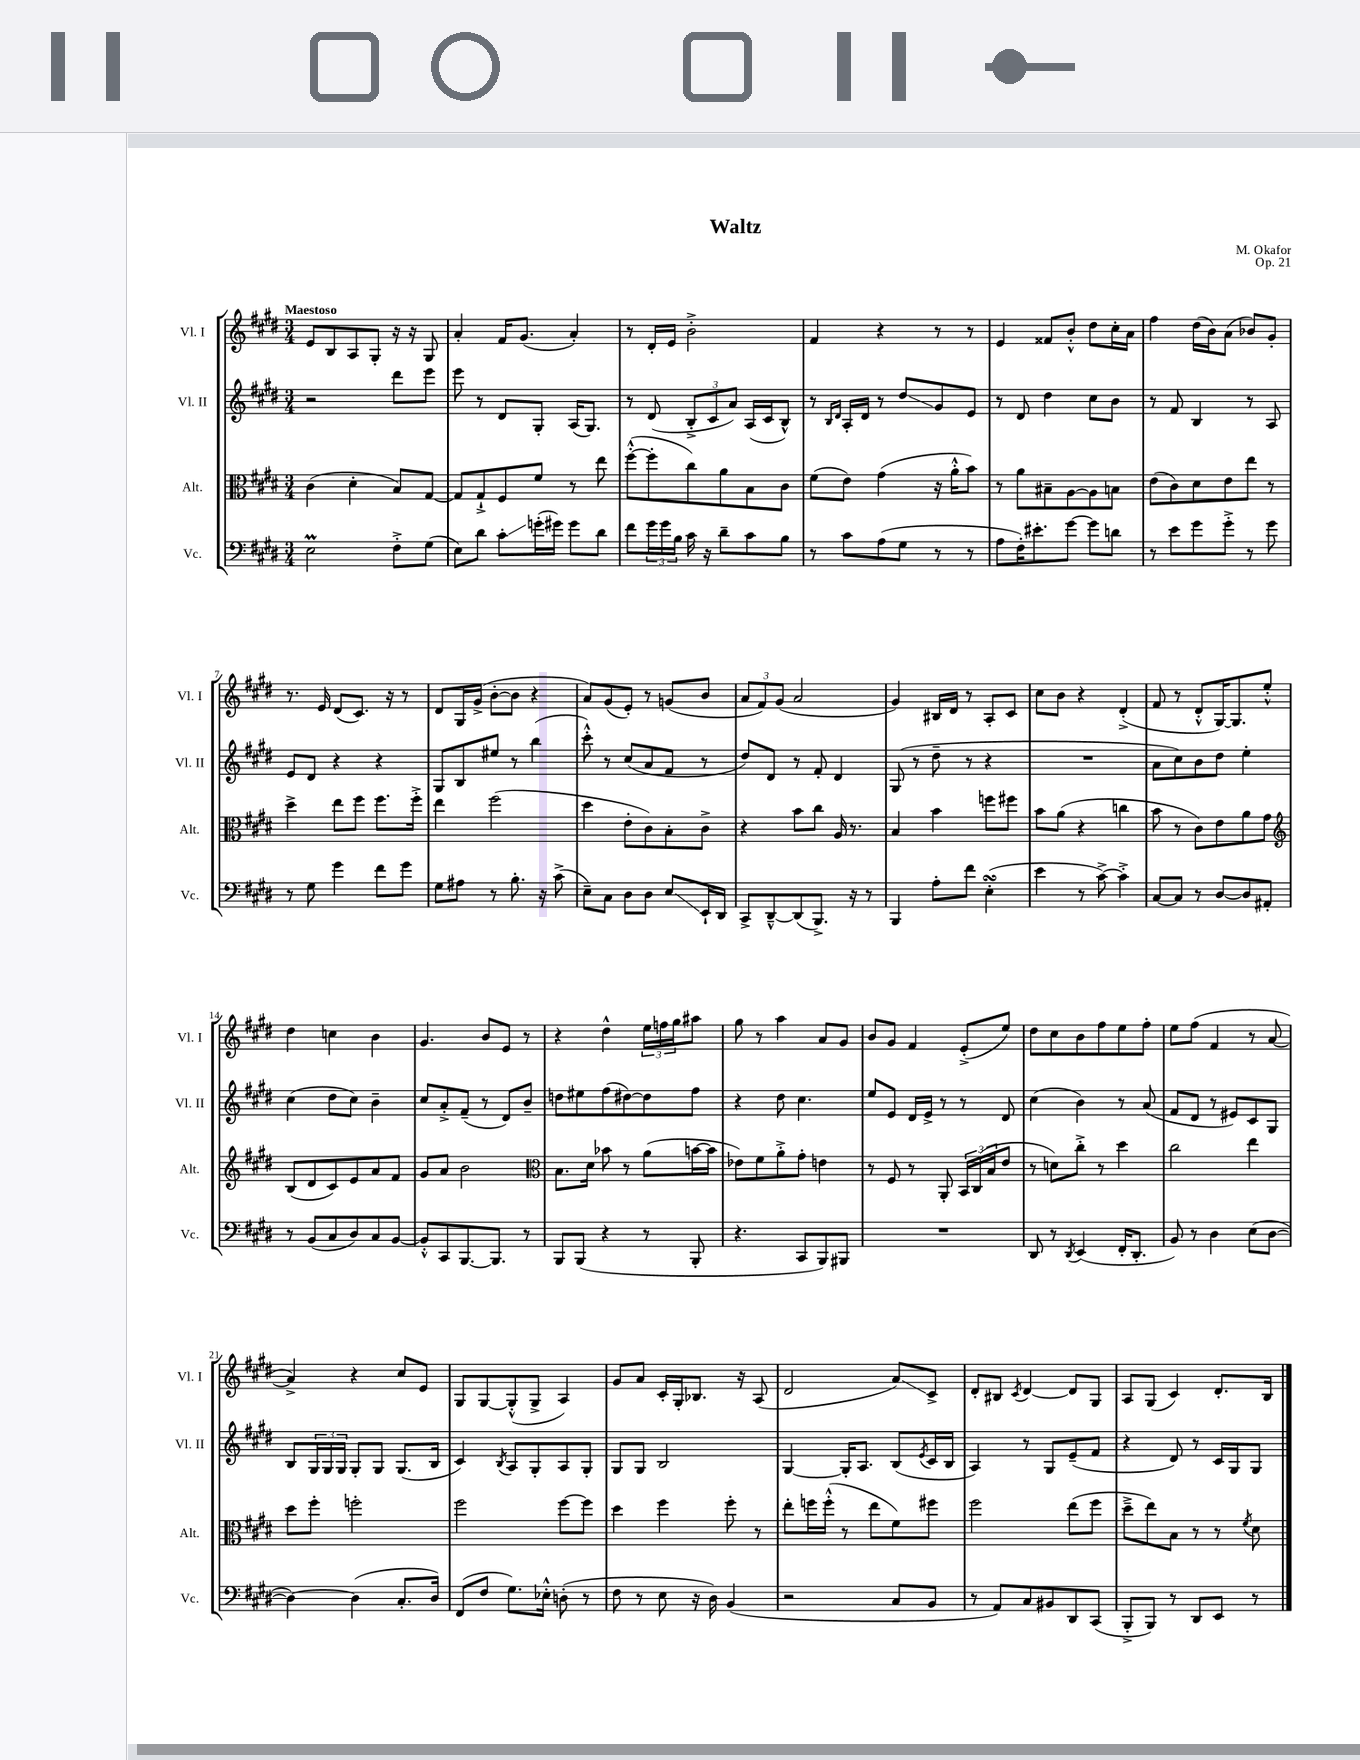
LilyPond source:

\header { title = "Waltz" composer = "M. Okafor" opus = "Op. 21" }
<<
\new StaffGroup <<
\new Staff = "s0" \with { instrumentName = "Vl. I" shortInstrumentName = "Vl. I" } {
    \clef treble \key e \major \numericTimeSignature \time 3/4 \tempo "Maestoso"
    e'8 b8 a8 gis8-. r16 r16 gis8 |
    a'4-. fis'16 gis'8.( a'4-.) |
    r8 dis'16-. e'16 b'2-.-> |
    fis'4 r4 r8 r8 |
    e'4 fisis'8 b'8-.-^ dis''8 cis''16-. a'16 |
    fis''4 dis''16( b'16) a'8( bes'8) gis'8-. |
    r8. e'16 dis'8( cis'8.) r16 r8 |
    dis'8 gis16 gis'16->( b'8~-. b'8 r4 |
    a'8) gis'8( e'8-.) r8 g'8( b'8 |
    \tuplet 3/2 { a'8 fis'8) gis'8( } a'2 |
    gis'4) bis16 dis'16 r8 a8-. cis'8 |
    cis''8 b'8 r4 dis'4-.->( |
    fis'8 r8 dis'8-.-^ gis16~) gis8. e''8-.-^ |
    dis''4 c''4 b'4 |
    gis'4. b'8 e'8 r8 |
    r4 dis''4-^ \tuplet 3/2 { e''16 f''16 gis''16 } ais''8 |
    gis''8 r8 a''4 a'8 gis'8 |
    b'8 gis'8 fis'4 e'8-.->( e''8) |
    dis''8 cis''8 b'8 fis''8 e''8 fis''8-. |
    e''8 fis''8( fis'4 r8 a'8~ |
    a'4->) r4 cis''8 e'8 |
    gis8 gis8~ gis8-.-^( gis8-> a4) |
    gis'8 a'8 cis'16-. gis16-. bes8. r16 a8( |
    dis'2 a'8\glissando) cis'8-> |
    dis'8-. bis8 \acciaccatura { cis'8 } dis'4~ dis'8 gis8 |
    a8 gis8( cis'4) dis'8.-. b16 \bar "|." |
}
\new Staff = "s1" \with { instrumentName = "Vl. II" shortInstrumentName = "Vl. II" } {
    \clef treble \key e \major \numericTimeSignature \time 3/4
    r2 dis'''8 e'''8 |
    e'''8 r8 dis'8 gis8-. a16( gis8.) |
    r8 dis'8( \tuplet 3/2 { b8-.-> cis'8 a'8) } a16( cis'16 b8-^) |
    r8 \grace { b16 dis'16 } a16-. dis'16 r8 dis''8\glissando gis'8 e'8 |
    r8 dis'8 dis''4 cis''8 b'8 |
    r8 fis'8 b4 r8 a8 |
    e'8 dis'8 r4 r4 |
    gis8 b8 eis''8 r8 b''4( |
    cis'''8-.-^) r8 cis''8( a'8 fis'8 r8 |
    dis''8) dis'8 r8 fis'8-. dis'4 |
    gis8( r8 dis''8-- r8 r4 |
    R2. |
    a'8 cis''8) b'8 dis''8 e''4-. |
    cis''4( dis''8 cis''8) b'4-- |
    cis''8 a'8-.-> fis'8--( r8 dis'8) b'8-- |
    d''8 eis''8 fis''8( dis''8~) dis''8 fis''8 |
    r4 dis''8 cis''4. |
    e''8 e'8 dis'16 e'16-> r8 r8 dis'8 |
    cis''4( b'4) r8 a'8( |
    fis'8 dis'8 r8 eis'8) cis'8 gis8 |
    b8 \tuplet 3/2 { gis16 gis16 gis16 } gis8-. gis8 gis8.( b16 |
    cis'4) \acciaccatura { b8 } a8 gis8-. a8 gis8-. |
    gis8 gis8 b2 |
    gis4~ gis16-. a8. b8( \acciaccatura { e'8 } cis'16 b16 |
    a4) r8 gis8 e'8--( fis'8 |
    r4 dis'8) r8 cis'16 gis16 gis8 \bar "|." |
}
\new Staff = "s2" \with { instrumentName = "Alt." shortInstrumentName = "Alt." } {
    \clef alto \key e \major \numericTimeSignature \time 3/4
    cis'4( dis'4-. b8) gis8~ |
    gis8 gis8-!-> fis8 fis'8 r8 e''8 |
    fis''8~-.-^( fis''8-. cis''8) a'8 b8 cis'8 |
    fis'8( e'8) gis'4( r16 a'16-.-^ b'8) |
    r8 a'8 bis8-- a8~ a8 b8 |
    e'8( cis'8) dis'8 e'8 e''8 r8 |
    dis''4-> e''8 fis''8 fis''8. fis''16-.-> |
    e''4 fis''2( |
    dis''4 e'8-. cis'8) b8-. cis'8-> |
    r4 b'8 cis''8 a16 r8. |
    b4 b'4 f''8 fis''8 |
    b'8 a'8( r4 c''4 |
    b'8 r8 cis'8) e'8 a'8 gis'8 |
    \clef treble b8( dis'8 cis'8) e'8 a'8 fis'8 |
    gis'8 a'8 b'2 |
    \clef alto b8. dis'16 bes'8 r8 a'8( b'16~ b'16 |
    ees'8) fis'8 a'8-.-> gis'8-. e'4 |
    r8 fis8 r8 a,8-. \tuplet 3/2 { b,16 cis16( b16 } e'8 |
    r8 d'8) cis''8-.-> r8 dis''4 |
    cis''2 e''4 |
    dis''8 fis''8-. f''2-. |
    fis''2 fis''8~ fis''8 |
    dis''4 fis''4 fis''8-. r8 |
    e''8-. f''16 f''16-.-^( r8 e''8 fis'8) fis''8 |
    fis''2 e''8( fis''8 |
    dis''8---> e''8) b8 r8 r8 \acciaccatura { fis'8 } dis'8 \bar "|." |
}
\new Staff = "s3" \with { instrumentName = "Vc." shortInstrumentName = "Vc." } {
    \clef bass \key e \major \numericTimeSignature \time 3/4
    e2\prall fis8-.-> gis8( |
    e8) dis'8 cis'8-.\glissando g'16-.( gis'16) gis'8 dis'8 |
    fis'8 \tuplet 3/2 { gis'16 gis'16 b16 } cis'16 r16 dis'8-- cis'8 b8 |
    r8 cis'8 a8( gis8 r8 r8 |
    a8 fis16-.) eis'8.-. gis'8~ gis'8 d'8 |
    r8 e'8 gis'8 gis'8-.-> r8 gis'8 |
    r8 gis8 gis'4 fis'8 gis'8 |
    gis8 ais8 r8 b8.-. r16 cis'8->( |
    e8--) cis8 dis8 dis8 e8\glissando e,16-! dis,16 |
    cis,8-> dis,8~---^ dis,8( b,,8.->) r16 r8 |
    b,,4 a8-. fis'8 e4-.\turn( |
    e'4 r8 cis'8~->) cis'4-.-> |
    cis8~ cis8 r8 dis8~ dis8 ais,8-. |
    r8 b,8( cis8 dis8) cis8 b,8~ |
    b,8-.-^ cis,8 b,,8.~ b,,8. r8 |
    b,,8 b,,8( r4 r8 b,,8-. |
    r4. cis,8 b,,8) bis,,8 |
    R2. |
    dis,8 r8 \acciaccatura { dis,8 } e,4( fis,16-. dis,8.-. |
    b,8) r8 dis4 e8( dis8~ |
    dis4~) dis4( cis8.-. dis16) |
    fis,8( fis8 gis8.) ees16-.-^ d8-.( r8 |
    fis8 r8 e8 r16 dis16) b,4( |
    r2 cis8 b,8 |
    r8 a,8) cis8 bis,8 dis,8 cis,8( |
    b,,8-.-> b,,8) r8 dis,8 e,8 r8 \bar "|." |
}
>>
>>
